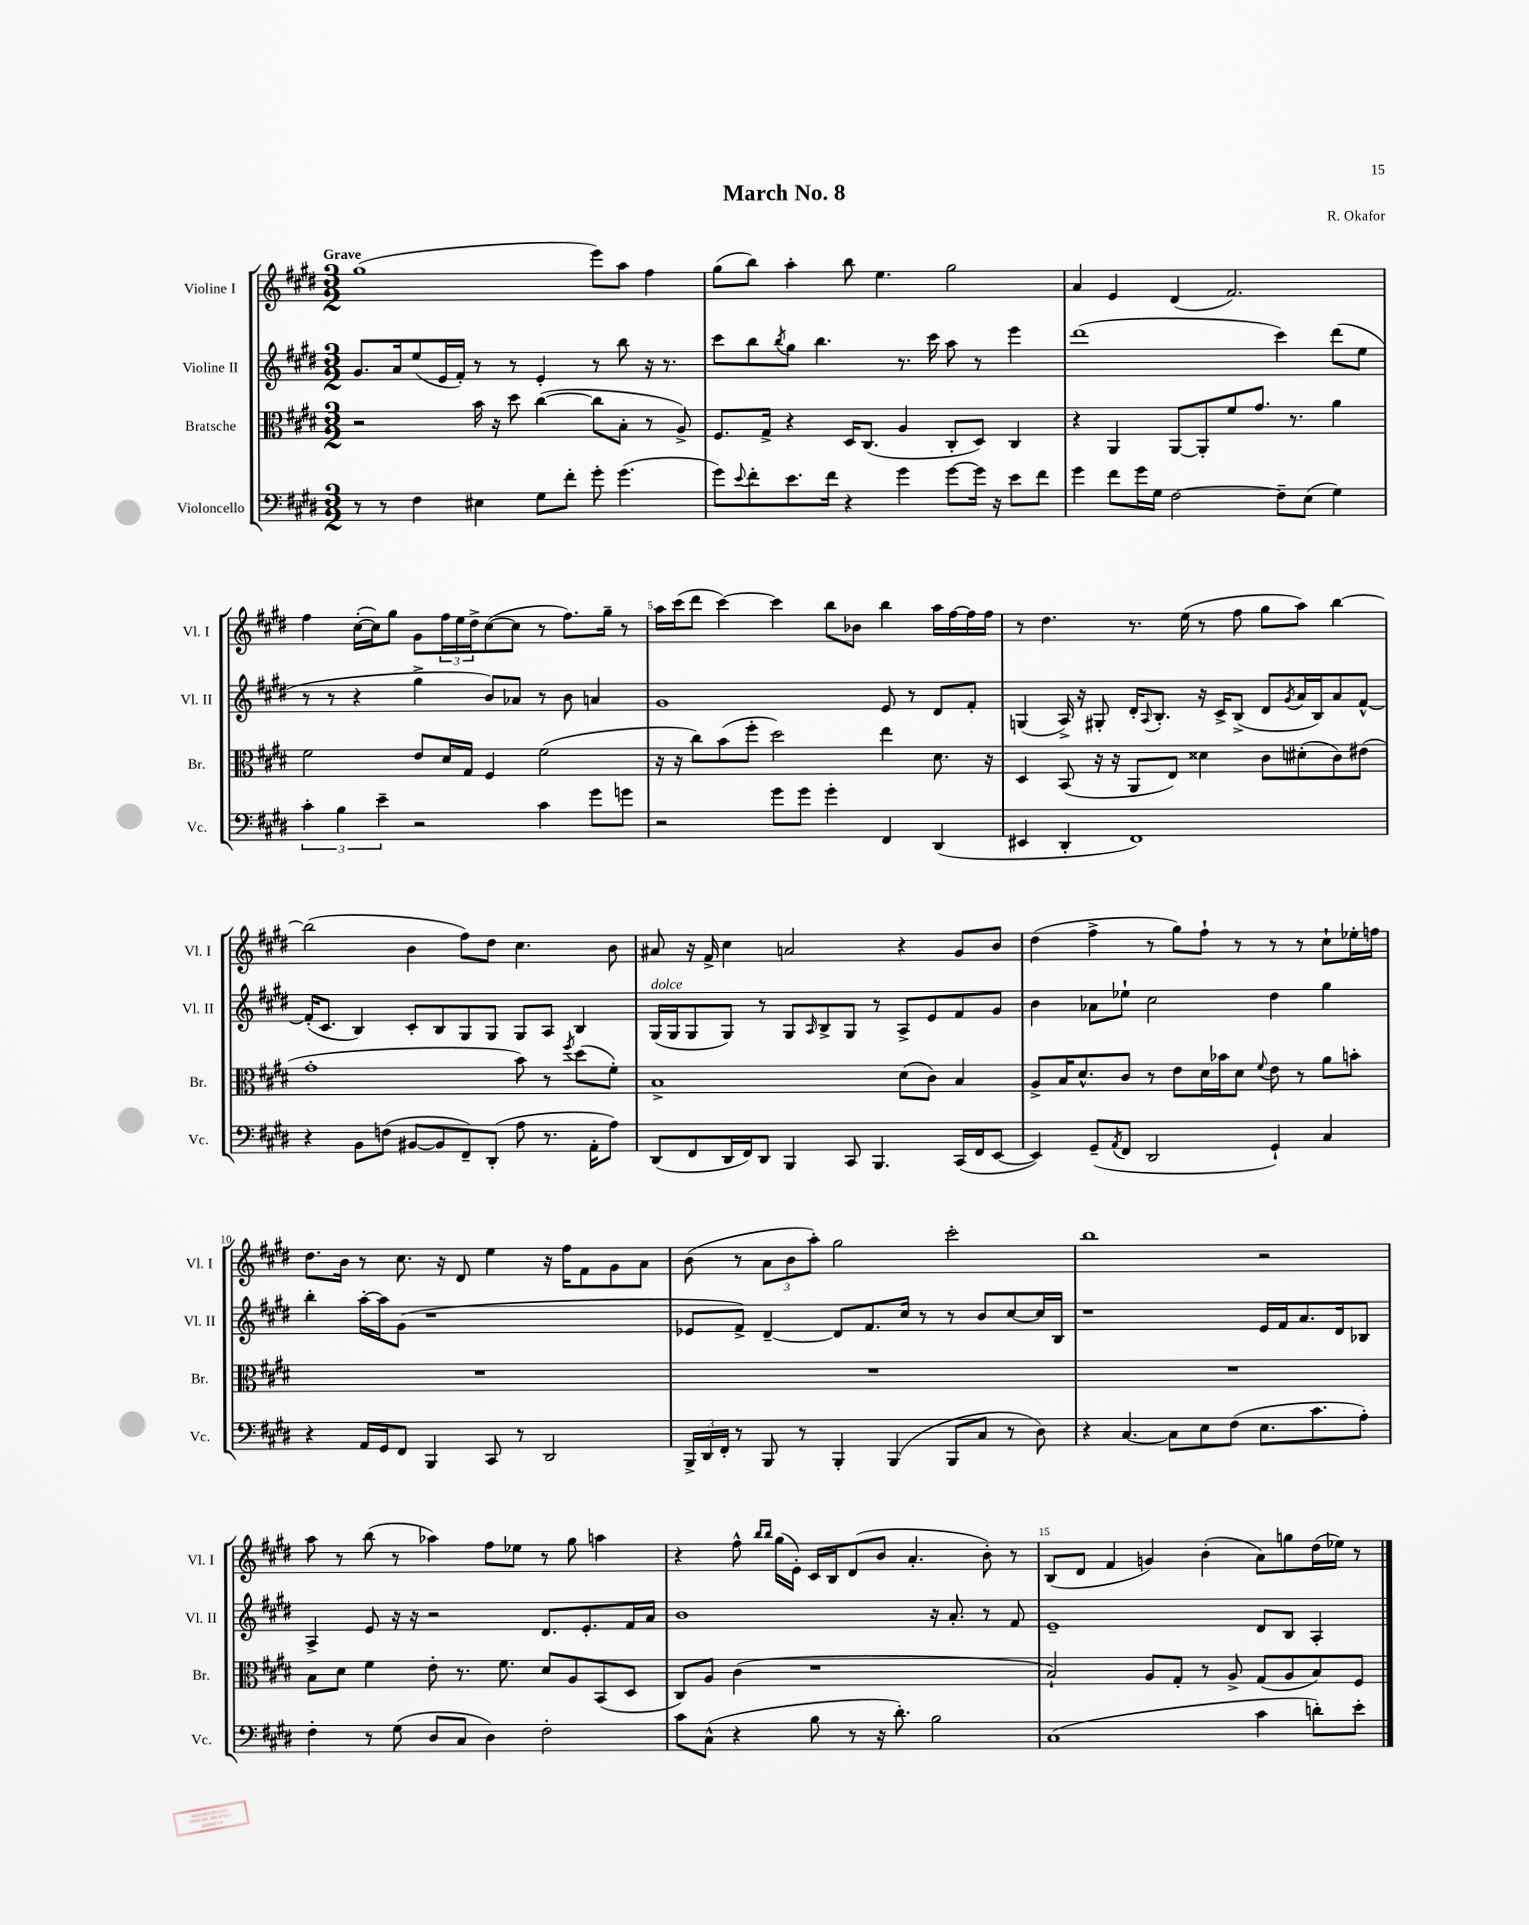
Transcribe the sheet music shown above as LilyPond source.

\header { title = "March No. 8" composer = "R. Okafor" }
<<
\new StaffGroup <<
\new Staff = "s0" \with { instrumentName = "Violine I" shortInstrumentName = "Vl. I" } {
    \clef treble \key e \major \numericTimeSignature \time 3/2 \tempo "Grave"
    gis''1( e'''8) a''8 fis''4 |
    gis''8( b''8) a''4-. b''8 e''4. gis''2 |
    a'4 e'4 dis'4( fis'2.) |
    fis''4 cis''16~-.( cis''16) gis''8 gis'8 \tuplet 3/2 { fis''16 e''16 dis''16-> } cis''8~( cis''8 r8 fis''8.) gis''16-- r8 |
    a''16 cis'''16( dis'''8 cis'''4~) cis'''4 b''8 bes'8 b''4 a''16 fis''16~ fis''16 fis''16 |
    r8 dis''4. r8. e''16( r8 fis''8 gis''8 a''8) b''4~ |
    b''2( b'4 fis''8) dis''8 cis''4. b'8 |
    ais'8 r16 fis'16-> cis''4 a'2 r4 gis'8 b'8 |
    dis''4( fis''4-> r8 gis''8) fis''8-! r8 r8 r8 cis''8-! ees''16-. f''16 |
    dis''8. b'16 r8 cis''8. r16 dis'8 e''4 r16 fis''16 fis'8 gis'8 a'8 |
    b'8( r8 \tuplet 3/2 { a'8 b'8 a''8-.) } gis''2 cis'''2-. |
    b''1 r2 |
    a''8 r8 b''8( r8 aes''4) fis''8 ees''8 r8 gis''8 a''4 |
    r4 fis''8-^ \grace { b''16 b''16 } gis''16( e'16-.) cis'16 b16 dis'8( b'8 a'4.-. b'8-.) r8 |
    b8( dis'8 fis'4 g'4) b'4-.( a'8) g''8 dis''16( ees''16) r8 \bar "|." |
}
\new Staff = "s1" \with { instrumentName = "Violine II" shortInstrumentName = "Vl. II" } {
    \clef treble \key e \major \numericTimeSignature \time 3/2
    gis'8. a'16 e''8( e'16 fis'16-.) r8 r8 e'4-. r8 b''8 r16 r8. |
    cis'''8 b''8 \acciaccatura { b''8 } gis''8 b''4. r8. cis'''16 a''8 r8 e'''4 |
    dis'''1( cis'''4) dis'''8( e''8 |
    r8 r8 r4 gis''4-> b'8) aes'8 r8 b'8 a'4 |
    gis'1 e'8 r8 dis'8 fis'8-. |
    g4( a16->) r16 gis8-. dis'16-. \appoggiatura { a8 } b8.-. r16 cis'16-> b8->( dis'8 \acciaccatura { gis'8 } a'16 b16) a'8 fis'8~-^ |
    fis'16-.( cis'8. b4) cis'8-. b8 gis8 gis8 gis8 a8 b4 |
    gis16^\markup { \italic "dolce" }( gis16 gis8 gis8) r8 gis8 \grace { a16 } b8-> gis8 r8 a8-> e'8 fis'8 gis'8 |
    b'4 aes'8 ees''8-! cis''2 dis''4 gis''4 |
    b''4-. a''16~-. a''16 gis'8( r1 |
    ees'8 fis'8->) dis'4~-- dis'8 fis'8. cis''16 r8 r8 b'8 cis''8~ cis''16 b16 |
    r1 e'16 fis'16 a'8. dis'16 bes8 |
    a4-> e'8 r16 r16 r2 dis'8. e'8.-. fis'16 a'16 |
    b'1 r16 a'8.-. r8 fis'8 |
    e'1-- dis'8 b8 a4-. \bar "|." |
}
\new Staff = "s2" \with { instrumentName = "Bratsche" shortInstrumentName = "Br." } {
    \clef alto \key e \major \numericTimeSignature \time 3/2
    r2 b'16 r16 dis''8 cis''4~( cis''8 b8-. r8 a8->) |
    fis8. gis16-> r4 dis16 cis8.( a4 cis8-. dis8) cis4 |
    r4 a,4 a,8~ a,8-. fis'8 gis'8. r8. a'4 |
    fis'2 e'8 dis'16 gis16 fis4 fis'2( |
    r16 r16 cis''8) b'8( fis''8-. dis''2) e''4 dis'8. r16 |
    dis4 b,8( r16 r16 a,8 e8) disis'4 cis'8 dis'8-.( cis'8) eis'8( |
    gis'1-. b'8) r8 \acciaccatura { fis''8 } dis''8( fis'8-.) |
    b1-> dis'8( cis'8) b4 |
    a8-> b16 dis'8.-^ cis'8 r8 e'8 dis'16 bes'16 dis'8 \appoggiatura { fis'8 } e'8 r8 a'8 b'8-. |
    R1. |
    R1. |
    R1. |
    b8 dis'8 fis'4 e'8-. r8. fis'8. dis'8 a8 b,8( dis8 |
    cis8) a8 cis'4( r1 |
    b2-!) a8 gis8-. r8 a8-> gis8( a8 b8) fis8 \bar "|." |
}
\new Staff = "s3" \with { instrumentName = "Violoncello" shortInstrumentName = "Vc." } {
    \clef bass \key e \major \numericTimeSignature \time 3/2
    r8 r8 fis4 eis4 gis8 fis'8-. gis'8-. gis'4.( |
    gis'8) \appoggiatura { e'8 } fis'8-. e'8. fis'16 r4 gis'4 gis'8~ gis'16 r16 e'8 fis'8 |
    gis'4 fis'8 gis'16 gis16 fis2~ fis8-- e8( gis4) |
    \tuplet 3/2 { cis'4-. b4 e'4-- } r2 cis'4 gis'8 g'8 |
    r2 gis'8 gis'8 gis'4-. fis,4 dis,4( |
    eis,4 dis,4-. fis,1) |
    r4 b,8 f8( bis,8~ bis,8 fis,8--) dis,8-.( a8 r8. a,16-. a8) |
    dis,8( fis,8 dis,16 fis,16) dis,8 b,,4 cis,8 b,,4. cis,16( fis,16 e,8~ |
    e,4) gis,8--( \acciaccatura { a,8 } fis,8 dis,2 gis,4-!) cis4 |
    r4 a,16 gis,16 fis,8 b,,4 cis,8 r8 dis,2 |
    \tuplet 3/2 { b,,16-> dis,16 fis,16-. } r8 b,,8 r8 b,,4-. b,,4( b,,8 cis8 r8 dis8) |
    r4 cis4.~ cis8 e8 fis8( e8. cis'8. a8-.) |
    fis4-. r8 gis8( dis8 cis8 dis4) fis2-. |
    cis'8 cis8-^( r4 b8 r8 r16 dis'8.-.) b2 |
    cis1( cis'4 d'8-.) e'8-. \bar "|." |
}
>>
>>
\layout { \context { \Score \override BarNumber.break-visibility = ##(#f #t #t) barNumberVisibility = #(every-nth-bar-number-visible 5) } }
